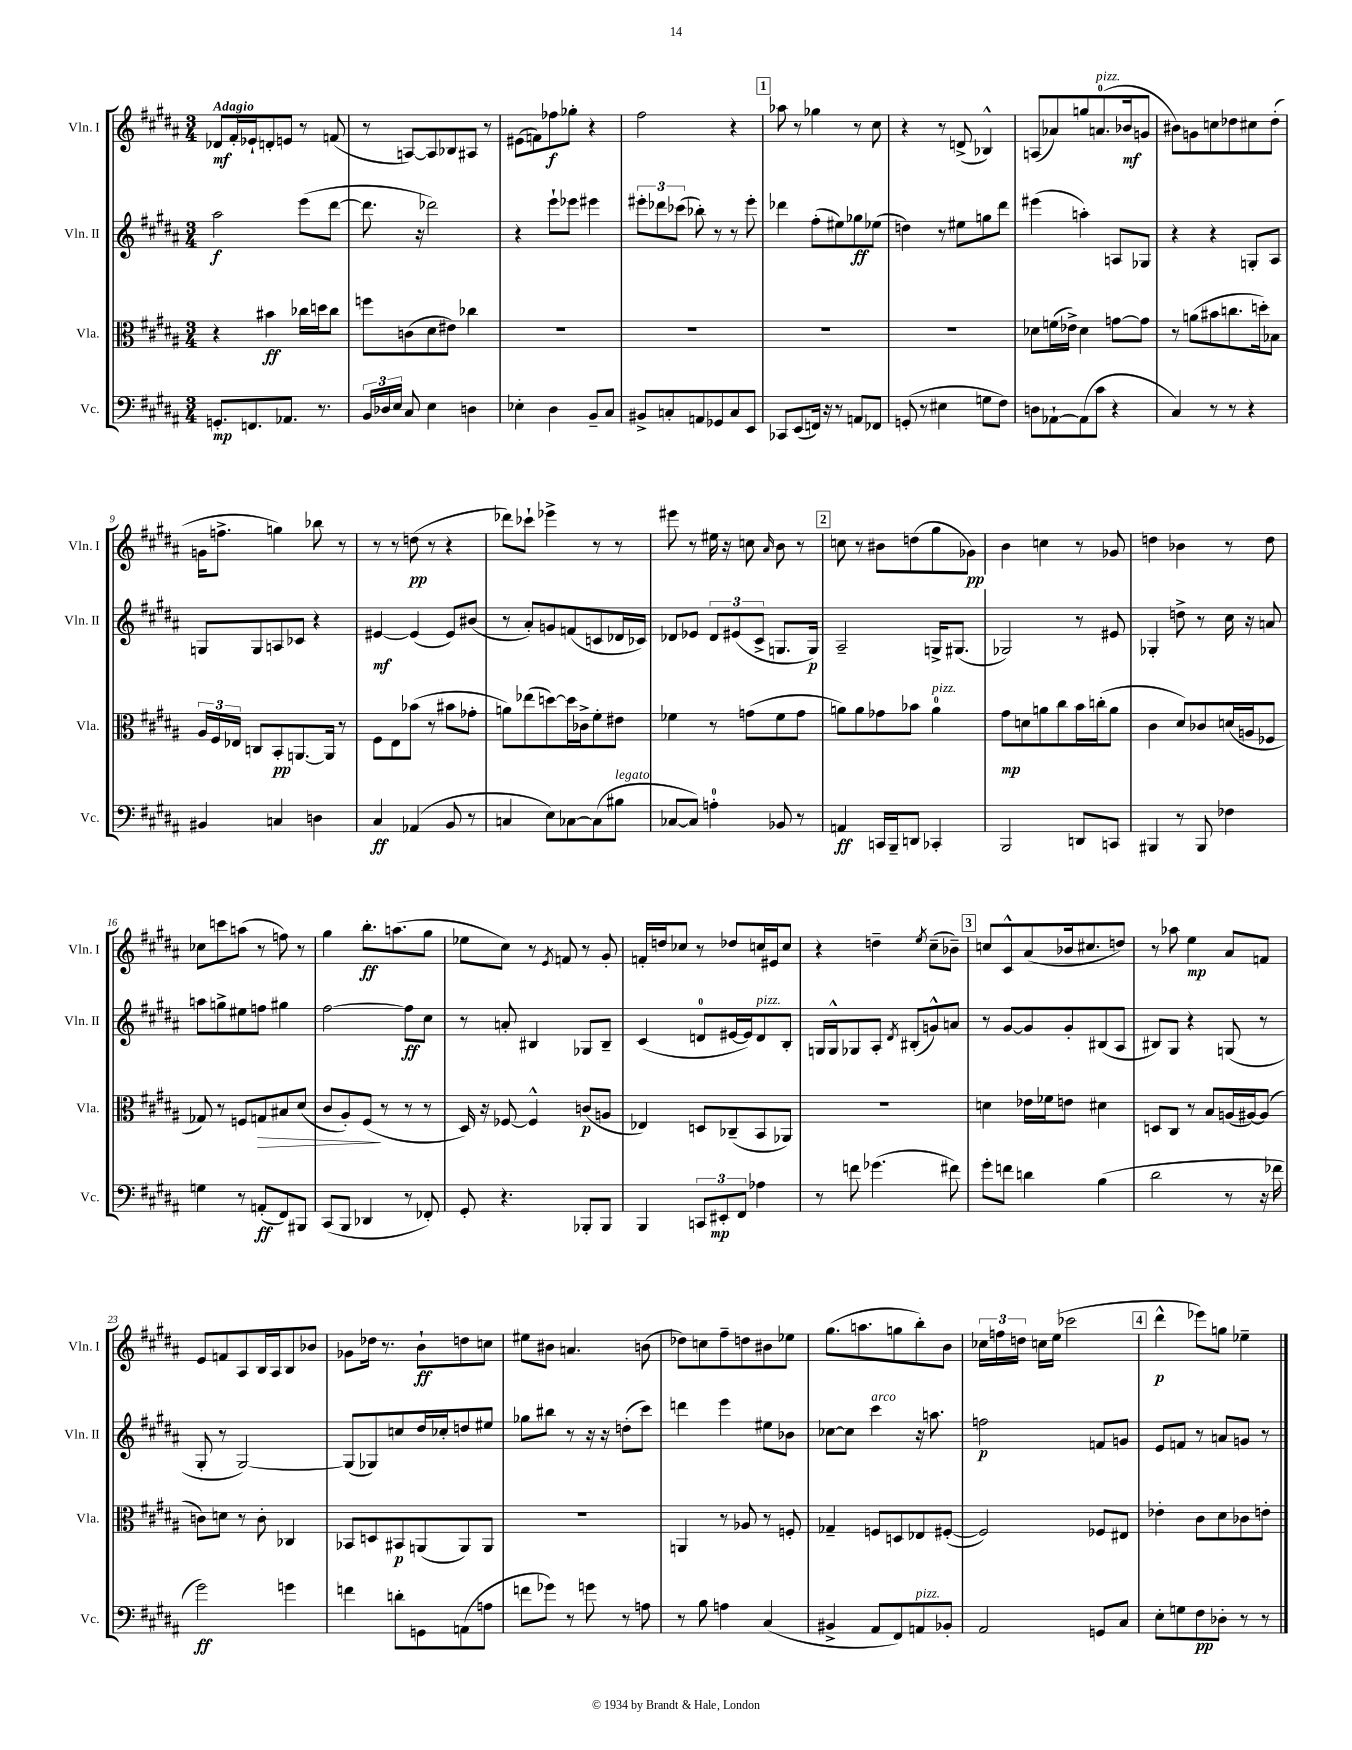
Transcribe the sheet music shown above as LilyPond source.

<<
\new StaffGroup <<
\new Staff = "s0" \with { instrumentName = "Vln. I" shortInstrumentName = "Vln. I" } {
    \clef treble \key b \major \numericTimeSignature \time 3/4 \tempo "Adagio"
    \autoBeamOff des'8[\mf fis'16-. ees'16-! d'8-. e'8] r8 f'8( |
    r8 a8[~) a8 bes8 ais8] r8 |
    eis'8[( f'8) fes''8\f ges''8]-. r4 |
    fis''2 r4 |
    \mark \markup { \box "1" } aes''8 r8 ges''4 r8 cis''8 |
    r4 r8 d'8->( bes4-^) |
    a8[( aes'8) g''8 a'8.-0^\markup { \italic "pizz." }( bes'16\mf g'8] |
    bis'8[) g'8 c''8 des''8 cis''8 des''8]-.( |
    g'16[ f''8.]-> g''4) bes''8 r8 |
    r8 r8 d''8\pp( r8 r4 |
    des'''8[) ces'''8]-! ees'''4-> r8 r8 |
    eis'''8 r8 eis''16 r16 c''8 \grace { ais'16 } b'8 r8 |
    \mark \markup { \box "2" } c''8 r8 bis'8[ d''8( gis''8 ges'8]\pp) |
    b'4 c''4 r8 ges'8 |
    d''4 bes'4 r8 d''8 |
    ces''8[ c'''8 a''8]( r8 f''8) r8 |
    gis''4 b''8.[-.\ff a''8.( gis''8] |
    ees''8[ cis''8]) r8 \acciaccatura { e'8 } f'8 r8 gis'8-. |
    f'16[-. d''16 ces''8] r8 des''8[ c''16 eis'16 c''8] |
    r4 d''4-- \acciaccatura { e''8 } cis''8[--( bes'8]--) |
    \mark \markup { \box "3" } c''8[ cis'8-^ ais'8( bes'16 cis''8. d''8]) |
    r8 aes''8 e''4\mp ais'8[ f'8] |
    e'8[ f'8 ais8 b16 ais16 b8 bes'8] |
    ges'8[ des''16] r8. b'8[-!\ff d''8 c''8] |
    eis''8[ bis'8] a'4. b'8( |
    des''8[) c''8 fis''8-- d''8 bis'8 ees''8] |
    gis''8.[( a''8. g''8 b''8-.) b'8] |
    \tuplet 3/2 { ces''16[ f''16 d''16] } c''16[ e''16]( ces'''2 |
    \mark \markup { \box "4" } dis'''4-^\p ees'''8[) g''8] ees''4-- \bar "|." |
}
\new Staff = "s1" \with { instrumentName = "Vln. II" shortInstrumentName = "Vln. II" } {
    \clef treble \key b \major \numericTimeSignature \time 3/4
    \autoBeamOff ais''2\f e'''8[( dis'''8]~ |
    dis'''8. r16 des'''2) |
    r4 e'''8[-! ees'''8] eis'''4 |
    \tuplet 3/2 { eis'''8[-. des'''8 ces'''8]( } bes''8-.) r8 r8 eis'''8-. |
    \mark \markup { \box "1" } des'''4 fis''8[-.( eis''8) ges''8\ff ees''8]( |
    d''4) r8 eis''8[ g''8 dis'''8] |
    eis'''4( a''4-.) a8[ ges8] |
    r4 r4 g8[-. ais8] |
    g8[ g8 a8 ces'8] r4 |
    eis'4~\mf eis'4( eis'8[) bis'8]( |
    r8 ais'8[-.) g'8 f'8( c'8 des'16 ces'16]) |
    des'8[ ees'8] \tuplet 3/2 { des'8[ eis'8( cis'8]-> } g8.[ g16]\p) |
    \mark \markup { \box "2" } ais2-- g16[-> gis8.]( |
    ges2) r8 eis'8 |
    ges4-. d''8-> r8 cis''16 r16 a'8 |
    a''8[ g''8-> eis''8 f''8] gis''4 |
    fis''2~ fis''8[\ff cis''8] |
    r8 a'8-. bis4 ges8[ bis8]-- |
    cis'4( d'8[-0 eis'16~ eis'16) d'8^\markup { \italic "pizz." } b8]-. |
    g16[ g16-^ ges8 ais8]-. \acciaccatura { dis'8 } bis8[-.( g'8-^) a'8] |
    \mark \markup { \box "3" } r8 gis'8[~ gis'8 gis'8-. bis8( ais8] |
    bis8[) gis8] r4 g8( r8 |
    gis8-. r8 gis2~) |
    gis8[( ges8) c''8 dis''16 ces''16-. d''8 eis''8] |
    ges''8[ bis''8] r8 r16 r16 d''8[-.( cis'''8]) |
    d'''4 e'''4 eis''8[ bes'8] |
    ces''8[~ ces''8] cis'''4^\markup { \italic "arco" } r16 a''8. |
    f''2\p f'8[ g'8] |
    \mark \markup { \box "4" } e'8[ f'8] r8 a'8[ g'8] r8 \bar "|." |
}
\new Staff = "s2" \with { instrumentName = "Vla." shortInstrumentName = "Vla." } {
    \clef alto \key b \major \numericTimeSignature \time 3/4
    \autoBeamOff r4 bis'4\ff ces''16[ d''16 ces''8] |
    f''8[ c'8( dis'8 eis'8]) ces''4 |
    R2. |
    R2. |
    \mark \markup { \box "1" } R2. |
    R2. |
    des'8[ f'16( ees'16]->) des'4 g'8[~ g'8] |
    r8 a'8[( bis'8 c''8. d''16-.) bes8] |
    \tuplet 3/2 { ais16[ fis16 ees16] } c8[ b,8-.\pp a,8.~ a,16] r8 |
    fis8[ e8 bes'8]( r8 bis'8[ ges'8]-. |
    a'8[) ees''8( d''8~) d''16 ces'16-> fis'8-. eis'8] |
    fes'4 r8 g'8[( fes'8 g'8] |
    \mark \markup { \box "2" } a'8[) a'8 ges'8 bes'8] a'4-0^\markup { \italic "pizz." } |
    gis'8[\mp d'8 a'8 cis''8 b'16 c''16-.( a'8] |
    cis'4 dis'8[) ces'8 d'16( a16 fes8] |
    ges8) r8 f8[ g8\> bis8 dis'8]( |
    cis'8[ ais8-.) fis8]\!( r8 r8 r8 |
    dis16) r16 fes8~ fes4-^ c'8[\p( a8] |
    ees4) d8[ ces8--( b,8 aes,8]) |
    R2. |
    \mark \markup { \box "3" } d'4 ees'16[ fes'16 e'8] dis'4 |
    d8[ cis8] r8 b8[ a16( ais16~) ais8]( |
    c'8[) d'8] r8 c'8-. ces4 |
    bes,8[ d8 bis,8\p a,8( a,8) a,8] |
    R2. |
    a,4 r8 aes8 r8 f8-. |
    ges4-- f8[ d8 ees8 fis8]~-.( |
    fis2) fes8[ eis8] |
    \mark \markup { \box "4" } ees'4-. cis'8[ dis'8 ces'8 e'8]-. \bar "|." |
}
\new Staff = "s3" \with { instrumentName = "Vc." shortInstrumentName = "Vc." } {
    \clef bass \key b \major \numericTimeSignature \time 3/4
    \autoBeamOff g,8.[-.\mp f,8. aes,8.] r8. |
    \tuplet 3/2 { b,16[ des16 e16] } cis8 e4 d4 |
    ees4-. dis4 b,8[-- cis8] |
    bis,8[-> c8-. a,8 ges,8 c8 e,8] |
    \mark \markup { \box "1" } ces,8[ e,8( f,16]) r16 r8 a,8[ fes,8] |
    g,8-.( r8 eis4 g8[ fis8]) |
    d8[ aes,8~-! aes,8( cis'8] r4 |
    cis4) r8 r8 r4 |
    bis,4 c4 d4 |
    cis4\ff aes,4( b,8 r8 |
    c4 e8[) ces8~ ces8( bis8]^\markup { \italic "legato" } |
    ces8[~ ces8]) a4-0-. bes,8 r8 |
    \mark \markup { \box "2" } a,4\ff c,16[ b,,16-- d,8] ces,4-. |
    b,,2 d,8[ c,8] |
    bis,,4 r8 bis,,8 fes4 |
    g4 r8 a,8[-.\ff( fis,8) bis,,8] |
    cis,8[( b,,8] des,4 r8 fes,8-.) |
    gis,8-. r4. bes,,8[-. bes,,8] |
    b,,4 \tuplet 3/2 { c,8[ eis,8-.\mp fis,8] } aes4 |
    r8 f'8 ges'4.( fis'8) |
    \mark \markup { \box "3" } gis'8[-. f'8] d'4 b4( |
    dis'2 r8 r16 fes'16 |
    gis'2\ff) g'4 |
    f'4 d'8[-. g,8 a,8( a8] |
    f'8[ ges'8]) r8 g'8 r8 a8 |
    r8 b8 a4 cis4( |
    bis,4-> ais,8[ fis,8) a,8^\markup { \italic "pizz." } bes,8]-. |
    ais,2 g,8[ cis8] |
    \mark \markup { \box "4" } e8[-. g8 fis8\pp des8]-. r8 r8 \bar "|." |
}
>>
>>
